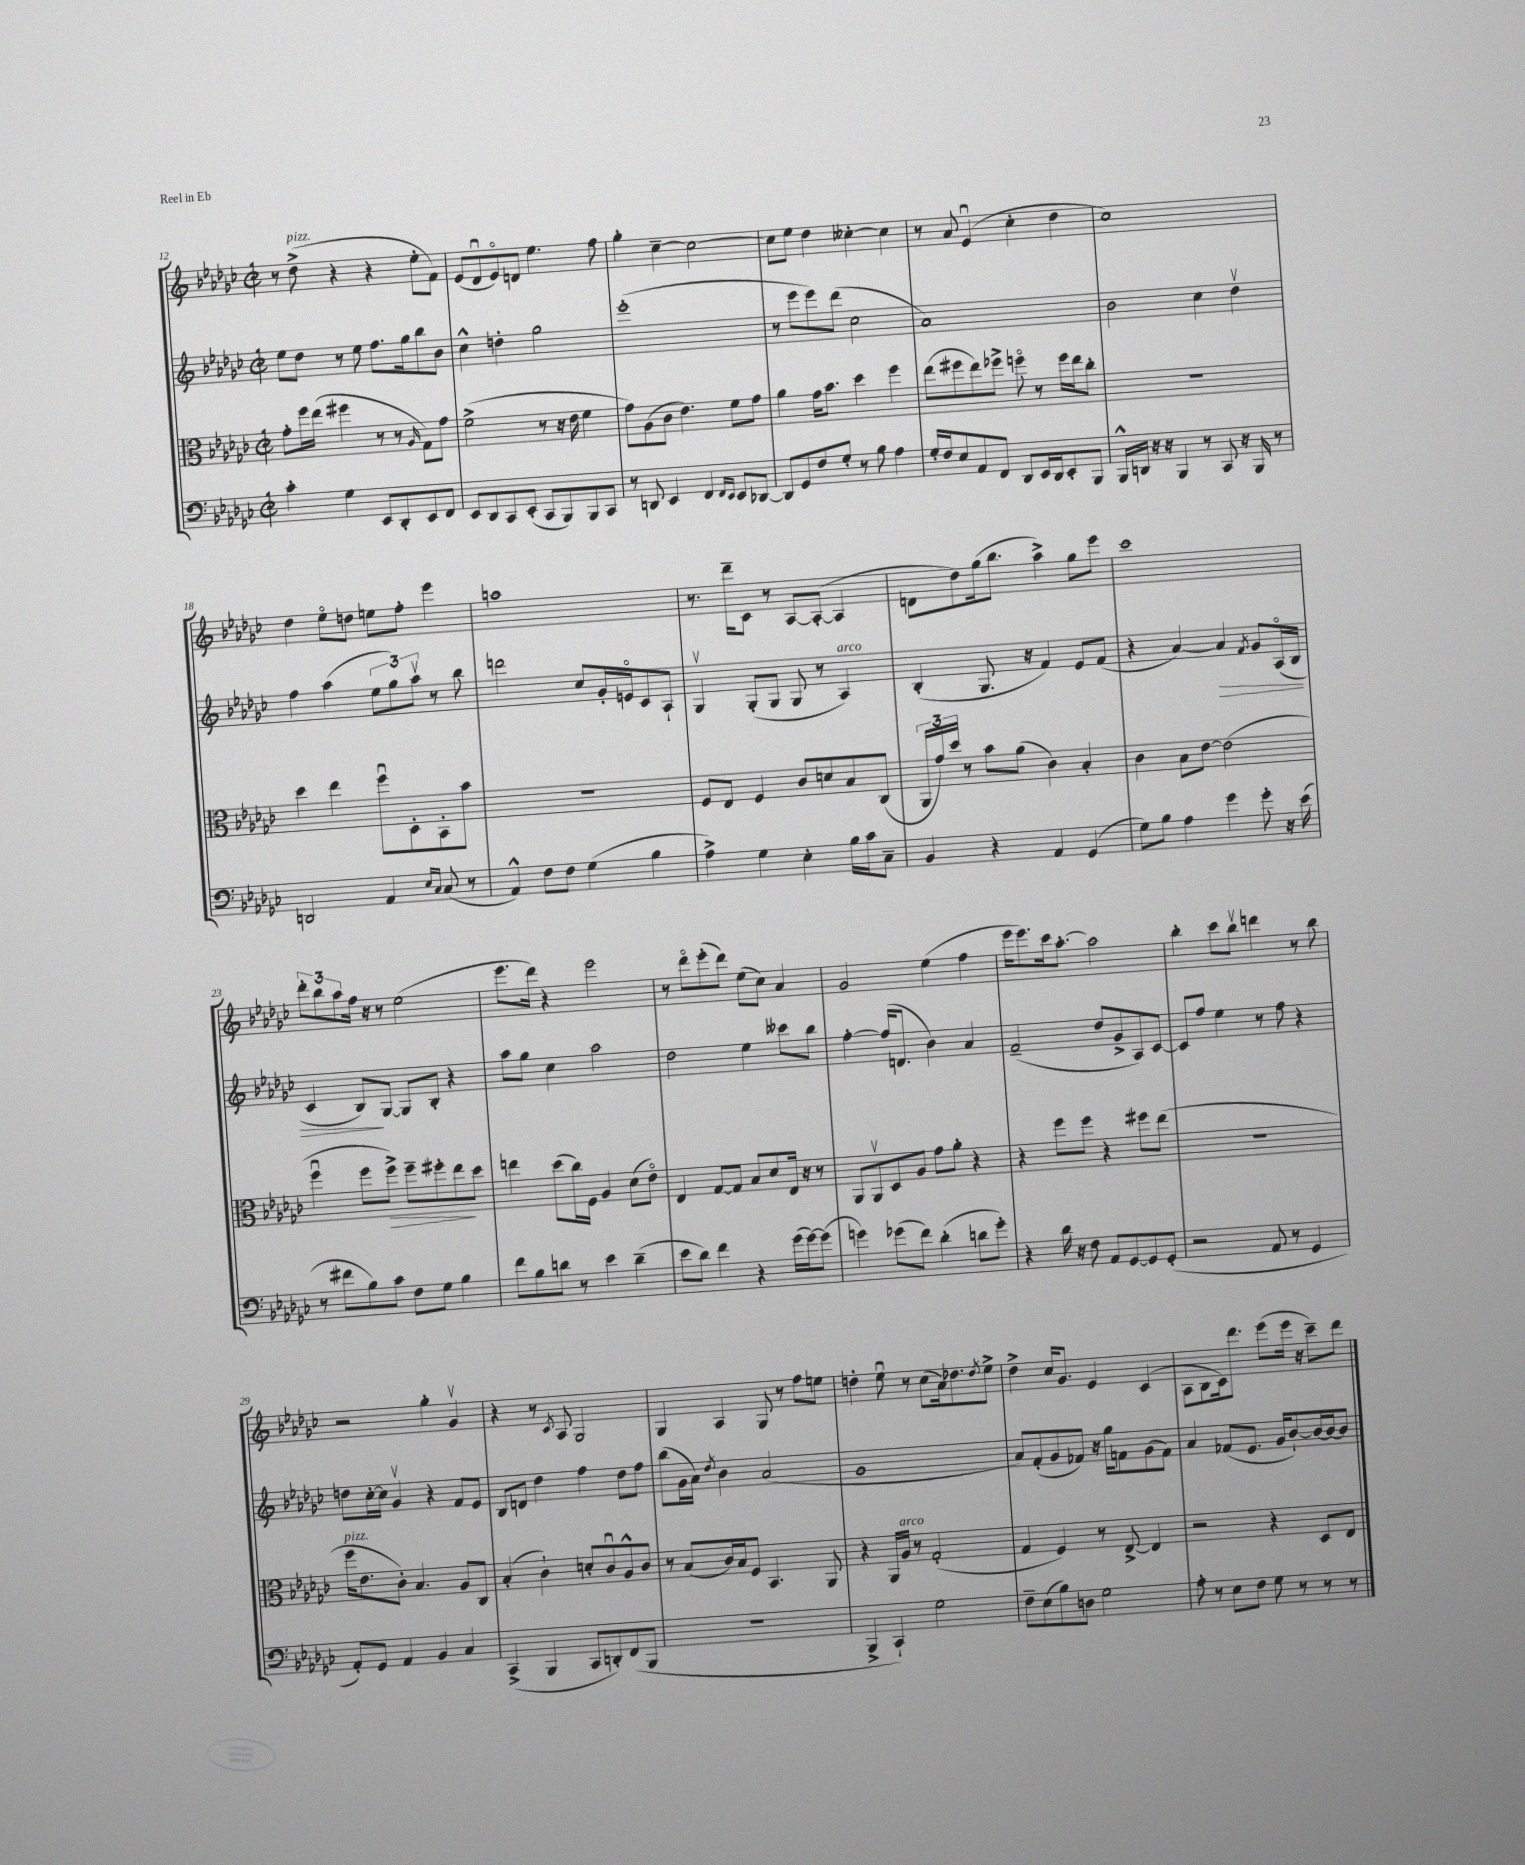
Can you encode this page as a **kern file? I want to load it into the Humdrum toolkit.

**kern	**kern	**kern	**kern
*staff4	*staff3	*staff2	*staff1
*clefF4	*clefC3	*clefG2	*clefG2
*k[b-e-a-d-g-c-]	*k[b-e-a-d-g-c-]	*k[b-e-a-d-g-c-]	*k[b-e-a-d-g-c-]
*M2/2	*M2/2	*M2/2	*M2/2
*met(c|)	*met(c|)	*met(c|)	*met(c|)
4c-'\	8g-'\L	8ee-\L	8r
.	16ff\L	8dd-\J	(8dd-^\
.	(16ee-\JJ	.	.
4G-\	4ff#\	8r	4r
.	.	8ee-\	.
8EE-/L	8r	8.ff\L	4r
8DD-'/	8r	.	.
.	.	16gg-\k	.
.	16qqA-/	.	.
8EE-/	8G-\L)	8bb-\	8ee-'\L
8FF/J	8g-\J	8b-\J	8f\J)
=	=	=	=
8EE-/L	(2f^\	4cc-^^\	(8e-/L
8DD-/	.	.	8d-u/
8CC-/	.	4dd'\	8e-o/)
(8EE-'/J	.	.	8d/J
8CC-/L	8r	2gg-\	4.ee-\
8BBB-/)	16r	.	.
.	16e-\	.	.
8BBB-/	4f\	.	.
8CC-/J	.	.	8ff\
=	=	=	=
8r	8g-\L)	(1eee-'	4gg-'\
8DD/	(8A-\	.	.
4EE-/	8c-\J	.	[4cc-~\
.	4.e-\)	.	.
4FF/	.	.	2cc-\_
16qqFF/LL	.	.	.
16qqEE-/JJ	.	.	.
8EE-/L	8f\L	.	.
[8DD-/J	8g-\J	.	.
=	=	=	=
8DD-/]L	4a-\	8r	8cc-\]L
8GG-/	.	8eee-\L	8ee-\J
8F/	16g-\LK	8eee-\)	4dd-\
.	8.b-\J	.	.
8G-'/J	.	(8ddd-\J	.
8r	4dd-\	2cc-\	[4cc--'\
8B-\	.	.	.
4A-\	4ff\	.	4cc--\]
=	=	=	=
16G-'/LL	(8ee-\L	1a-)	8r
16F/J	.	.	.
8E-/	8ff#\	.	8a-/
8AA-/	8ee-\)	.	(4e-u/
8FF/J	8ff-^\J	.	.
8DD-/L	8ffo\	.	4cc-'\
16EE-/L	8r	.	.
16DD-/J	.	.	.
8EE-'/	16ff\LL	.	4dd-\
.	16ee-\J	.	.
8BBB-/J	8cc-'\J	.	.
=	=	=	=
16BBB-^^/LL	1r	2b-\	1cc-)
16DD/JJ	.	.	.
16r	.	.	.
16r	.	.	.
4BBB-/	.	.	.
8r	.	4cc-\	.
8CC-/	.	.	.
16r	.	4dd-v\	.
16BBB-/	.	.	.
8r	.	.	.
=	=	=	=
2DD/	4dd-\	4ff\	4dd-\
.	4ee-\	(4aa-\	8ee-o\L
.	.	.	8dd\J
4AA-/	8ffu\L	12ee-\L	8ee\L
.	.	12gg-\)	.
.	8D-'\	.	8ff'\J
.	.	12aa-v\J	.
16qqE-/LL	.	.	.
16qqC-/JJ	.	.	.
(8C-/	8BB-'\	8r	4eee-\
8r	8b-\J	8bb-\	.
=	=	=	=
4AA-^^/)	1r	2ddd\	1aa
8F\L	.	.	.
8F\J	.	.	.
(4G-\	.	8cc-/L	.
.	.	16g-'/L	.
.	.	16eo/J	.
4B-\	.	8c-/	.
.	.	8A-`/J	.
=	=	=	=
4A-^\)	8F/L	4G-v/	8.r
.	8E-/J	.	.
.	.	.	16ddd-~\LK
4G-\	4F/	(8G-'/L	8c-\J
.	.	8G-/J	8r
4E-'\	8c-/L	8G-/	[8A-/L
.	8d/	8r	(8A-'/_J
16B-\LL	8B-/	4A-/)	4A-/]
16c-\J	.	.	.
8C-~\J	(8C-/J	.	.
=	=	=	=
4BB-/	24AA-/LL	(4B-'/	8d\L
.	24g-/)	.	.
.	24dd-/JJ	.	.
.	8r	.	8dd-\)
4r	8b-\L	8.G-/	(16gg-\k
.	.	.	8.bb-\J
.	(8a-\J	.	.
.	.	16r	.
4AA-/	4c-\)	4f/)	4aa-^\)
(4GG-/	4B-'/	8e-/L	8gg-\L
.	.	(8f/J	8eee-\J
=	=	=	=
8G-\L)	4c-\	4r	1ccc-
8B-\J	.	.	.
4A-\	8B-\L	[4a-/)	.
.	[8e-\J	.	.
4g-\	(2e-\]	4a-/]	.
.	.	8qf/	.
8g-'\	.	8g-/L	.
16r	.	(16A-o/L	.
(16e-\	.	16B-/JJ	.
=	=	=	=
8r	4ffu\	4c-/	12ddd-'\L
.	.	.	12bb-\
8f#\L	.	.	.
.	.	.	12aa-\
8B-\)	8ff\L	8B-/L)	16ff\Jk
.	.	.	16r
8c-\J	8ff^\J)	[8G-/J	8r
8F\L	8ff~\L	8G-/]L	(2ee-\
8G-\J	8ff#'\	8B-'/J	.
4B-\	8ee-\	4r	.
.	8dd-\J	.	.
=	=	=	=
8f\L	4ee\	8aa-\L	8.eee-\L
8B-\	.	8gg-\J	.
.	.	.	16ddd-\Jk)
8d\J	(8dd-\L	4cc-\	4r
8r	16cc-\L)	.	.
.	16F\JJ	.	.
4e-\	4A-/	2aa-\	2eee-\
(4d~\	(8d-\L	.	.
.	8e-o\J)	.	.
=	=	=	=
8e-\L	4E-/	2dd-\	8r
8d-\J)	.	.	8ddd-o\L
4f\	[8G-/L	.	(8eee-'\
.	8G-/]J	.	8ddd-\J)
4r	8B-/L	4ee-\	(8ee-\L
.	8d-/	.	8cc-\J)
(16g-\LL	16E-/Jk	8ccc--\L	4a-/
[16g-\J)	16r	.	.
(8g-\]J	8r	8bb-\J	.
=	=	=	=
4g\)	8AA-/L	[4ff'\	2g-/
.	8AA-v/	.	.
(8g-\L	8D-/	(16ff/]LK	.
.	.	8.d/J	.
8f\J)	8A-/J	.	.
(4d-'\	8g-\L	4b-\)	(4ee-\
.	8a-'\J	.	.
8d\L	4r	4a-/	4ff\
8g-'\J)	.	.	.
=	=	=	=
4r	4r	(2f~/	16eee-\LK
.	.	.	8.eee-\)
16d-\	8ff\L	.	16ccc-\k
16r	.	.	[8.aa-'\J
8F\	8ff\J	.	.
8AA-/L	4r	8dd-/L	2aa-\]
[8GG-/	.	8g-^/	.
8GG-/]	8ff#\L	8A-/)	.
(8GG-'/J	(8ee-\J	[8c-/J	.
=	=	=	=
2r	1r	8c-/]L	4bb-'\
.	.	8ff/J	.
.	.	4ee-\	8ccc-\L
.	.	.	8bb-v\J
8AA-/	.	8r	4ddd\
8r	.	8ff\	.
4GG-/	.	4r	8r
.	.	.	8bb-\
=	=	=	=
8AA-'/L)	16ff\LK	8dd\L	2r
.	8.e-\	.	.
8GG-/J	.	[16cc-'\L	.
.	.	16cc-\]JJ	.
4AA-/	8c-'\J)	4g-v/	.
.	4.B-/	.	.
4BB-/	.	4r	4gg-'\
4C-/	8A-/L	8f/L	4g-v/
.	8C-/J	8e-/J	.
=	=	=	=
(4CC-^/	(4B-'/	8B-/L	4r
.	.	8d/J	.
4BBB-/	4c-`\)	4dd-\	8r
.	.	.	8qc-/
.	.	.	8A-/
8CC-/L	8d'/L	4ff\	2G-/
8DD'/)	8c-u/	.	.
(8FF/	8A-^^/	8dd-\L	.
8BBB-/J	8c-/J	8ff\J	.
=	=	=	=
1r	8r	(8bb-\L	4G-/
.	(8B-/L	16g-\L	.
.	.	16a-\JJ)	.
.	.	8qdd-/	.
.	16c-/L)	4b-\	4A-/
.	16B-/J	.	.
.	8F/J	.	.
.	4.BB-/	(2a-/	8G-/
.	.	.	8r
.	.	.	8ff\L
.	8AA-/	.	8ee\J
=	=	=	=
4BBB-^/	4r	1g-	4dd'\
4CC-`/)	16AA-/LL	.	8ee-u\
.	16A-/JJ	.	.
.	8r	.	8r
2G-\	(2G-'/	.	(8cc-\L
.	.	.	16a-\k)
.	.	.	8.dd-\
.	.	.	8qdd-/
.	.	.	8ee-^\J
=	=	=	=
8F~\L	4G-/	8a-/L)	4dd-^\
(8E-\	.	(8f'/	.
8B-\)	4F/)	8g-/	16cc-/LK
.	.	.	8.g-/J
8D\J	.	8f-/J)	.
2G-\	8r	16r	4e-/
.	.	16gg-\LK	.
.	[8E-^/	8f\	.
.	4E-/]	(8g-\	(4c-/
.	.	8f\J)	.
=	=	=	=
8A-'\	2r	4a-/	8A-\L
8r	.	.	8B-\
8E-\L	.	(8f-/L	16c-\k)
.	.	.	8.ddd-\J
8F\J	.	8.e-/J	.
8G-\	4r	.	(8eee-\L
.	.	16g-/LK	.
8r	.	[8b-`/)	16eee-\Jk
.	.	.	16r
8r	8D-/L	16b-/_L	8ccc-~\L)
.	.	16b-/_J	.
8r	8E-/J	8b-/]J	8ddd-\J
==	==	==	==
*-	*-	*-	*-
